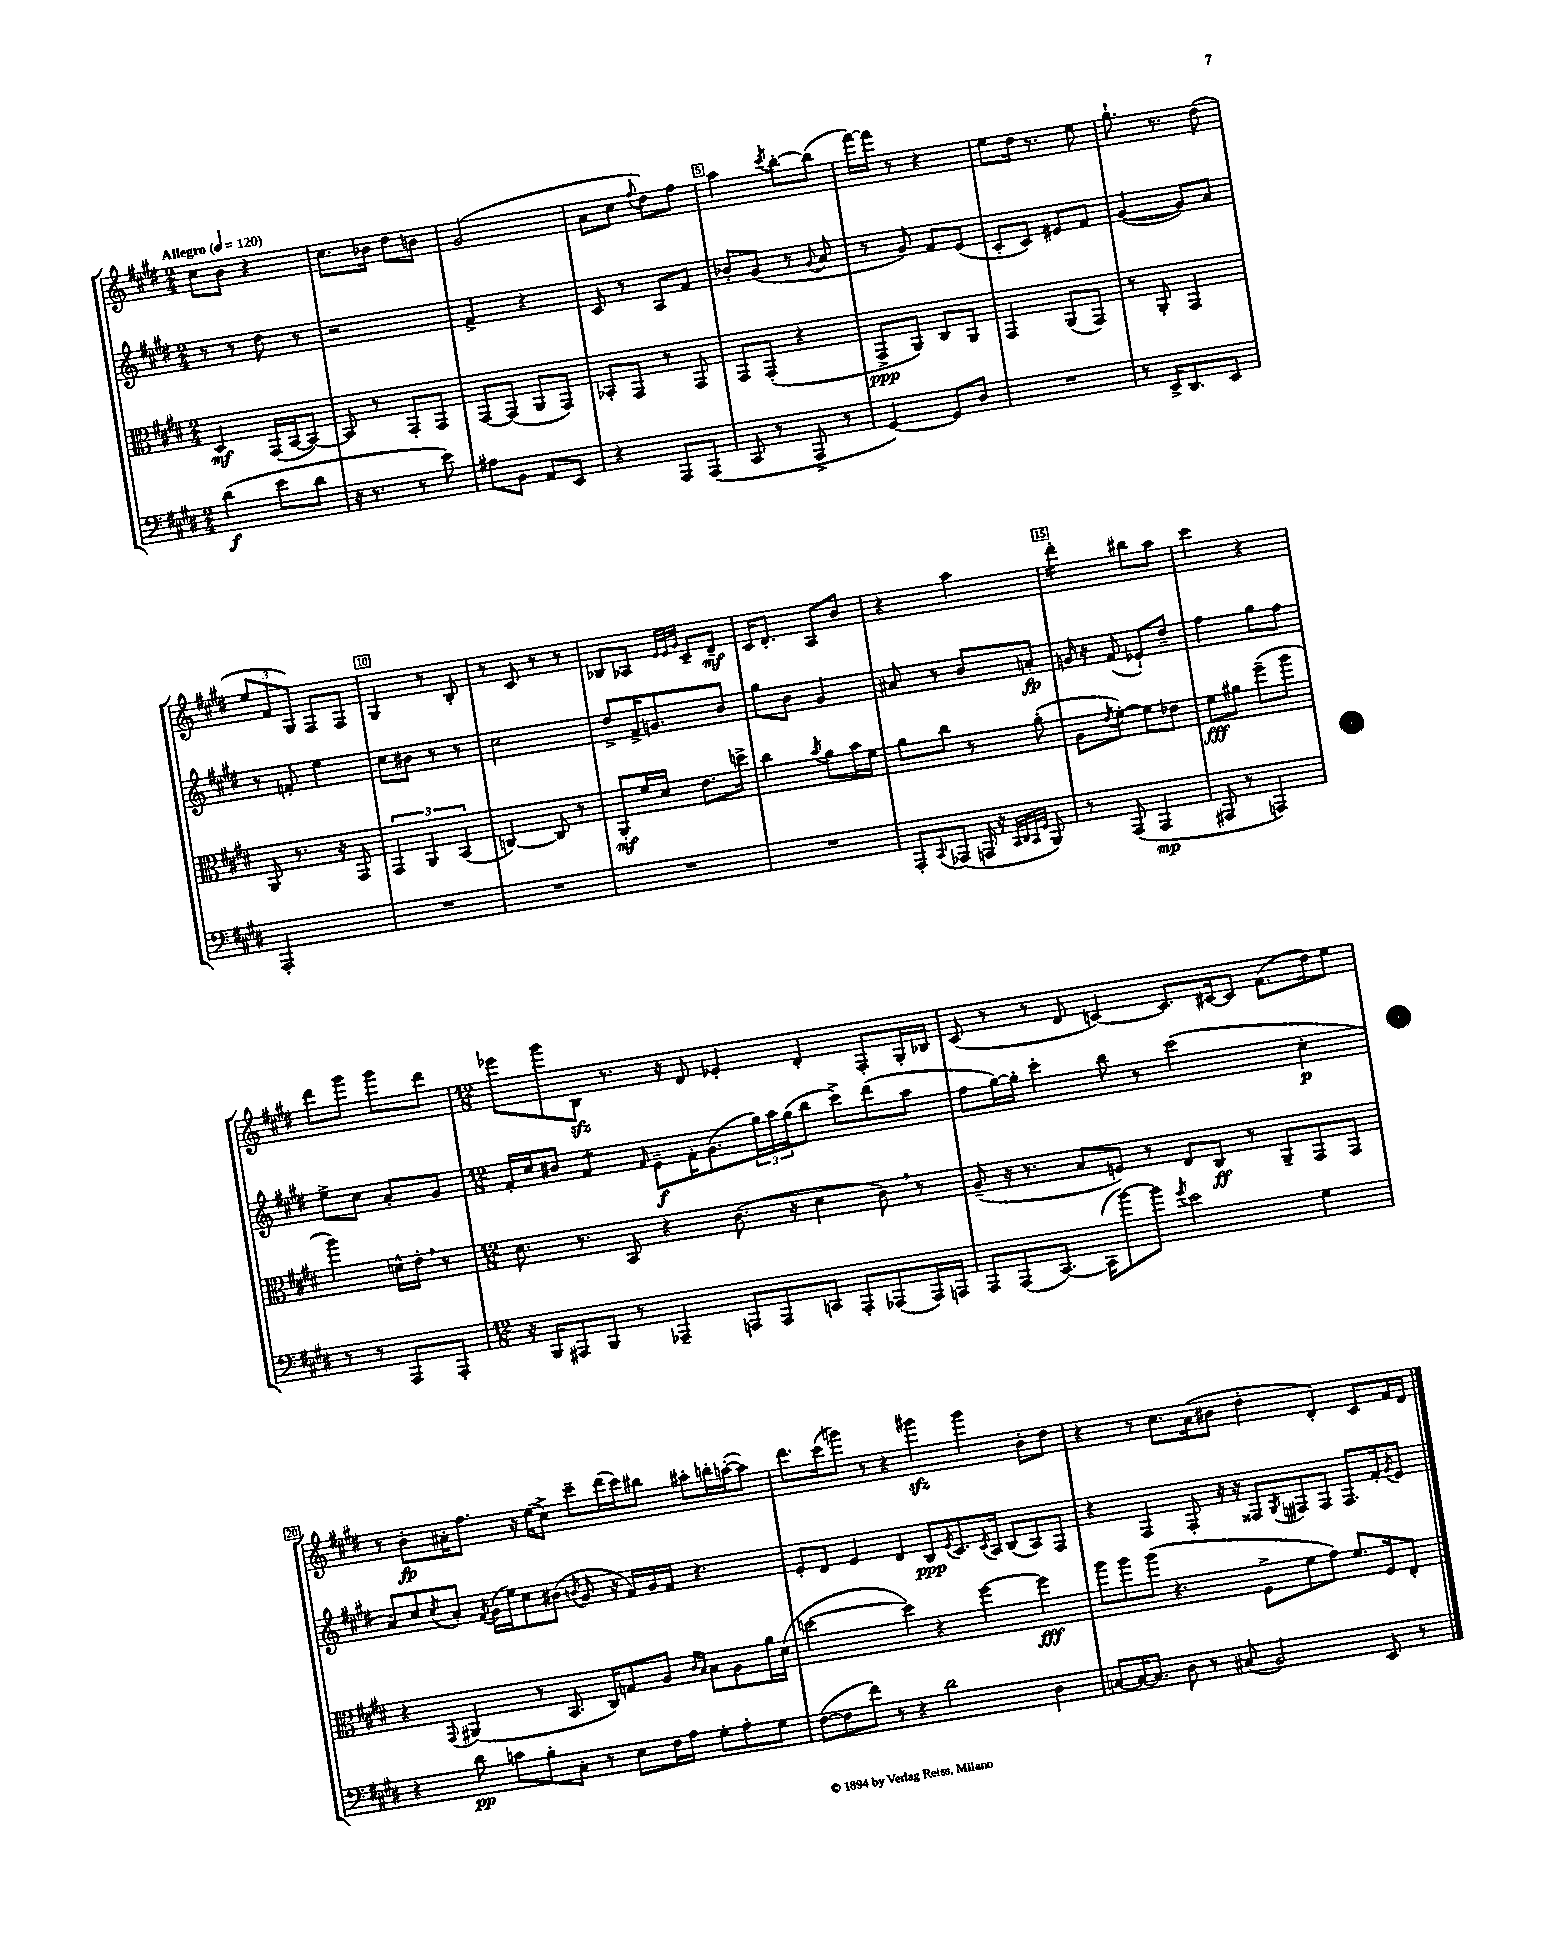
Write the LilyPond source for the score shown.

<<
\new StaffGroup <<
\new Staff = "s0" {
    \clef treble \key e \major \numericTimeSignature \time 2/4 \tempo "Allegro" 4 = 120
    cis''8 b'8 r4 |
    cis''8. bes'16 dis''8 b'8 |
    gis'2( |
    a'8 cis''8 \appoggiatura { fis''8 } dis''8) fis''8 |
    a''4 \acciaccatura { cis'''8 } b''8~-. b''8( |
    fis'''16~) fis'''16 r8 r4 |
    e''8 dis''16 r8. e''8 |
    gis''8.-! r8. dis''8( |
    \tuplet 3/2 { e''8 fis'8 gis8) } fis8 fis8 |
    gis4 r8 b8-. |
    r8 cis'8 r8 r8 |
    bes8 aes8 \grace { e'32 e'32 gis'32 } cis'8-- dis'8--\mf |
    cis'16 dis'8.-. a8 b'8 |
    r4 a''4 |
    dis'''4:16-. bis''8 a''8 |
    cis'''4 r4 |
    dis'''8 gis'''8 gis'''8 dis'''8 |
    \numericTimeSignature \time 12/8 ees'''8 gis'''8 b8\sfz r8. r16 dis'8 ees'4-. dis'4-. fis8-. gis16-. bes16 |
    cis'8( r8 r8 dis'8 c'4~) c'8. cis'16~ cis'8 fis'8.( dis''16) e''8 |
    r8 b'8-.\fp ais'16-. fis''8. r16 e''16( cis''8->) cis'''8-- dis'''16( cis'''16) bis''8 ais''8-. b''16-. a''16~-.( a''8) |
    dis'''8. cis'''16( g'''8) r8 r4 gis'''4\sfz gis'''4 b'8-. dis''8 |
    r4 r8 cis''8. a'16( bis'8 dis''4-. dis'4-.) cis'8 fis'16 dis'16 \bar "|." |
}
\new Staff = "s1" {
    \clef treble \key e \major \numericTimeSignature \time 2/4
    r8 r8 dis''8 r8 |
    r2 |
    fis'4-> r4 |
    cis'8 r8 a8 fis'8 |
    bes'8-. gis'8( r8 \appoggiatura { gis'8 } a'8 |
    r8 gis'8) fis'8 e'8( |
    cis'8-. cis'8) eis'8 fis'8 |
    gis'4~( gis'8) a'8 |
    r8 f'8-. e''4 |
    cis''8 bis'8 r8 r8 |
    cis''2 |
    dis''8-> fis'16-> g'8. b'8 |
    gis''8 b'8 gis'4 |
    ais'8 r8 b'8 a'8-.\fp |
    g'16 r16 fis'8( ees'8-!) dis''8-- |
    fis''4 gis''8 fis''8 |
    e''8-> cis''8 a'8-. gis'8 |
    \numericTimeSignature \time 12/8 fis'16-. cis''16 bis'8 fis'4:8 \grace { fis'16 } e'8--\f fis'16-. gis'8.( \tuplet 3/2 { gis''16) a''16 gis''16( } b''8 cis'''8->) dis'''8( a''8 |
    fis''8 gis''16~) gis''16-. cis'''4-. b''8 r8 cis'''2( cis''4-.\p |
    a'8) cis''8 \acciaccatura { cis''8 } a'8-. \acciaccatura { fis'8 } gis'16( e''16) cis''8 bis'8( \acciaccatura { b'8 } gis'8 r16 fis'16) gis'16 fis'16 r4. |
    e'8-. dis'8 e'4 dis'4 b8\ppp \acciaccatura { e'8 } cis'8. \acciaccatura { cis'8 } a16 b8( a8) fis8 |
    r4 fis4 fis8-. r16 r16 fisis8 \acciaccatura { gis8 } fis8 fis8 fis8. fis'16-. \acciaccatura { gis'8 } e'8 \bar "|." |
}
\new Staff = "s2" {
    \clef alto \key e \major \numericTimeSignature \time 2/4
    dis4\mf gis,16( b,16~ b,8~) |
    b,8 r8 gis,8-. gis,8 |
    gis,8~ gis,8( a,8 gis,8) |
    bes,8-. gis,8 r8 gis,8 |
    gis,8 gis,8-.( r4 |
    gis,8->\ppp a,8) cis8 a,8 |
    gis,4 a,8( gis,8) |
    r8 a,8-. gis,4 |
    a,8 r8. r16 gis,8 |
    \tuplet 3/2 { gis,4 a,4 b,4( } |
    c4~) c8 r8 |
    a,8-.\mf fis'16 dis'16 e'8. d''16-> |
    cis''4 \acciaccatura { b'8 } a'8 b'16 fis'16 |
    a'8 cis''8 r8 a'8-.( |
    a8 \acciaccatura { e'8 } fis'8~-.) fis'8 ees'8 |
    fis'8\fff ais'8 fis''8--( a''8 |
    a''4) d'16-^ e'16-. \breathe r8 |
    \numericTimeSignature \time 12/8 dis'8. r8. b,8 r4 cis'8.( r16 dis'4 cis'8) \breathe r8 |
    a8--( r16 r8. b8 f8) r8 e8 cis8\ff r8 a,8-- gis,8 gis,8 |
    r4 \appoggiatura { gis,8 } ais,4( r8 b,8. cis16) g8 a8 \grace { cis'16 b16 } b8 a8 a'16 dis'16( |
    d''2~ d''4) r4 fis''4~ fis''4\fff |
    a''8 a''8 a''8( r4. fis8-> fis'8 gis'8) fis'8. fis16 e8-. \bar "|." |
}
\new Staff = "s3" {
    \clef bass \key e \major \numericTimeSignature \time 2/4
    dis'4\f( e'8 dis'8 |
    r16 r8. r8 e'8) |
    ais8 b,8 a,8 e,8 |
    r4 a,,8 a,,8( |
    cis,8 r8 a,,8-> r8 |
    gis,4~) gis,8 dis8 |
    R2 |
    r8 e,16-> dis,8. e,8 |
    a,,2-. |
    R2 |
    R2 |
    R2 |
    R2 |
    a,,8-. \appoggiatura { cis,8 } aes,,8( a,,16 r16 \grace { cis,32 dis,32 cis,32 gis,32 } b,,8) |
    r8 a,,8( a,,4\mp |
    ais,,8 r8 a,,4) |
    r8 r8 a,,8 a,,8-. |
    \numericTimeSignature \time 12/8 r16 b,,16 ais,,8 b,,8 r8 aes,,4-- a,,8 a,,8 c,8 a,,8-. aes,,8( aes,,16) a,,16 |
    a,,8 a,,8( cis,8.~) cis,16( b'8~) b'8 \acciaccatura { gis'8 } e'2 gis4 |
    r4 dis'8\pp c'8 b8-. cis8-. r8 e8 fis16 a16 gis8-. a8-. gis8 |
    fis8~( fis8 fis'8) r8 r4 dis'2 dis4 |
    c8~ c16~ c8. dis8 r8 cis8( b,2) e,8 r8 \bar "|." |
}
>>
>>
\layout { \context { \Score \override BarNumber.break-visibility = ##(#f #t #t) barNumberVisibility = #(every-nth-bar-number-visible 5) \override BarNumber.stencil = #(make-stencil-boxer 0.1 0.3 ly:text-interface::print) } }
